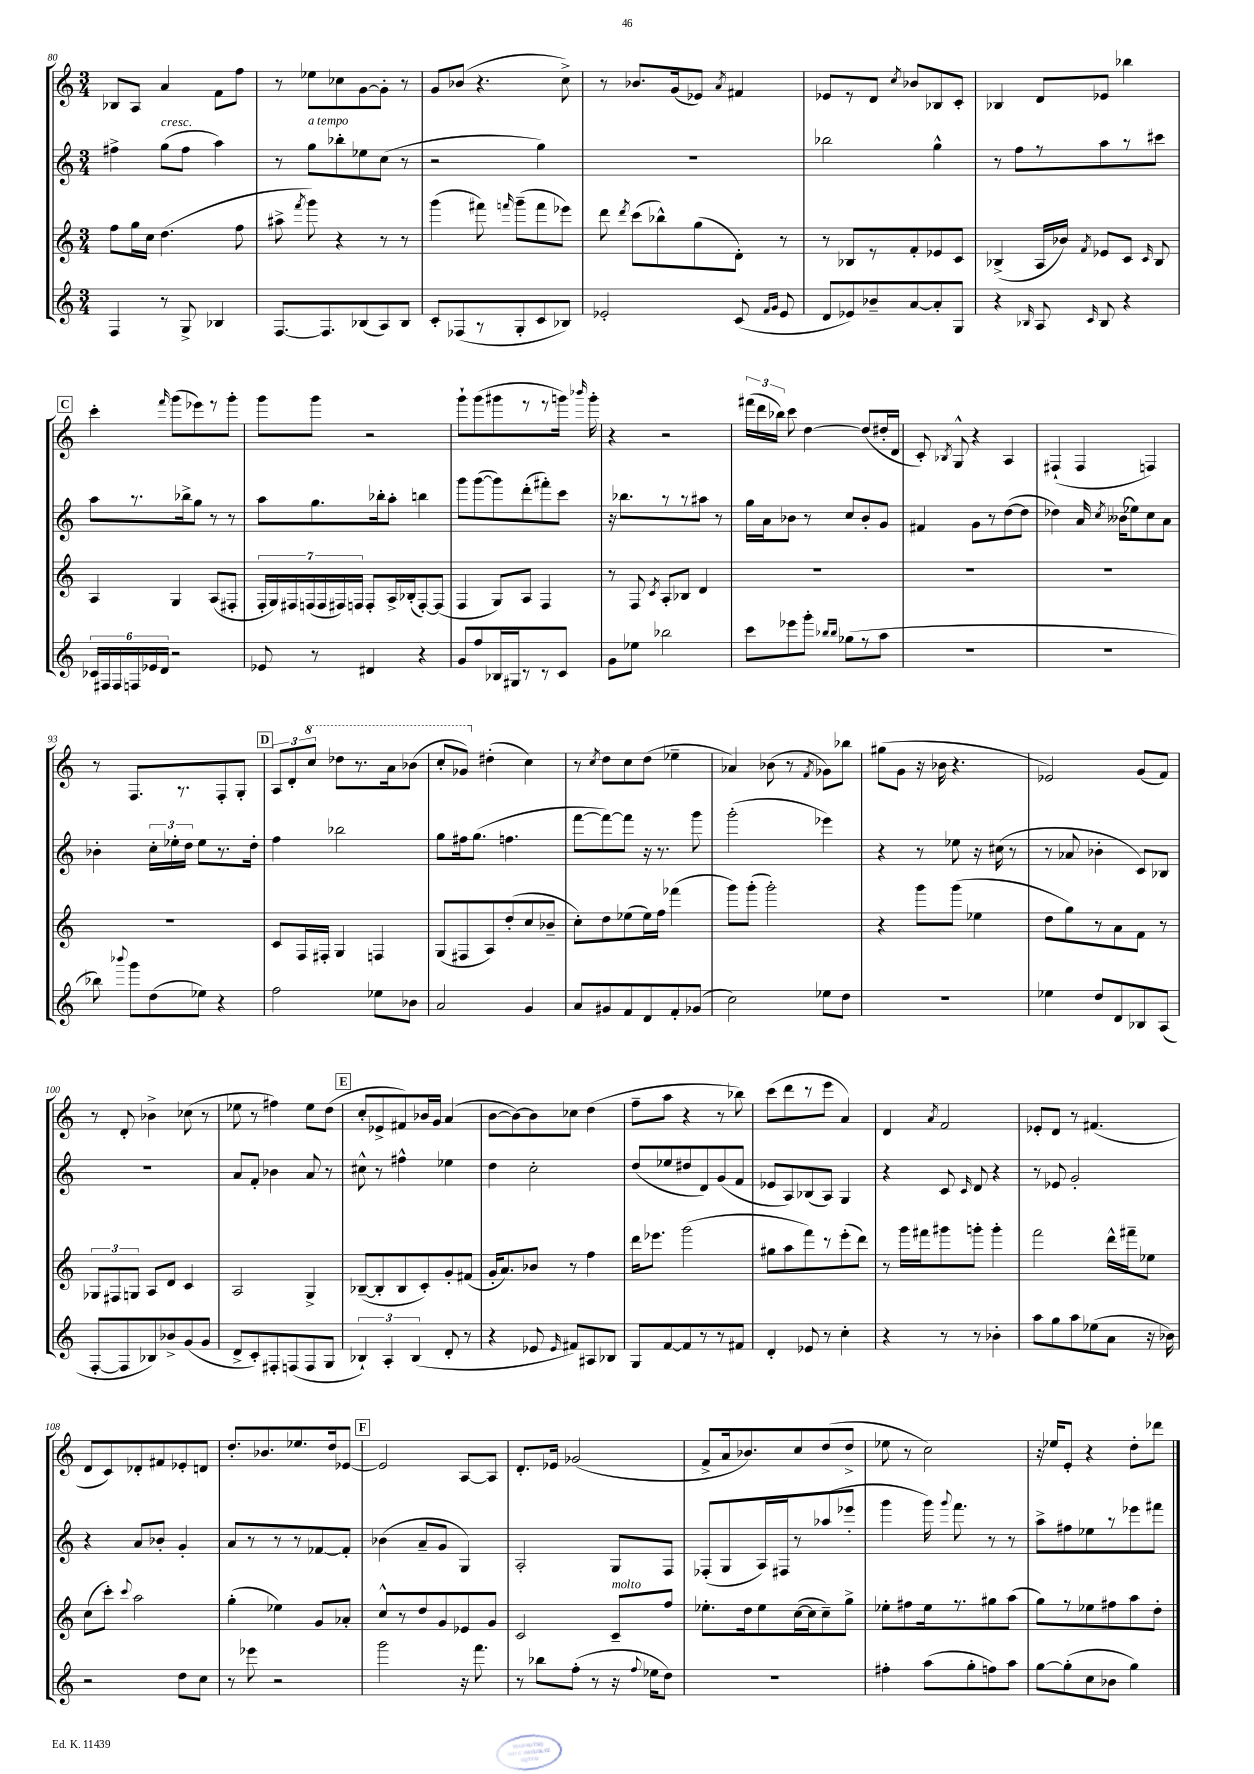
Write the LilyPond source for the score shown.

<<
\new StaffGroup <<
\new Staff = "s0" {
    \clef treble \key c \major \numericTimeSignature \time 3/4
    \autoBeamOff bes8[ a8] a'4 f'8[ f''8] |
    r8 ees''8[ ces''8 g'8~ g'8]-. r8 |
    g'8[ bes'8]( r4. c''8->) |
    r8 bes'8.[ g'16( ees'8]) \acciaccatura { a'8 } fis'4 |
    ees'8[ r8 d'8] \acciaccatura { c''8 } bes'8[ bes8 c'8]-. |
    bes4 d'8[ ees'8] bes''4 |
    \mark \markup { \box "C" } c'''4-. \grace { f'''16 } g'''8[( ees'''8) r8 g'''8]-. |
    g'''8[ g'''8] r2 |
    g'''8[-! g'''8( gis'''8 r8 r8 g'''16]) \grace { bes'''16 } g'''16-. |
    r4 r2 |
    \tuplet 3/2 { fis'''16[( d'''16 bes''16]) } c'''8 d''4~ d''8[( dis''16-. d'16] |
    c'8-.) \acciaccatura { bes8 } g8-^ r4 a4 |
    fis4-!( fis4 f4) |
    r8 f8.[ r8. f8-. g8]-. |
    \mark \markup { \box "D" } \tuplet 3/2 { a8[ d'8-. \ottava #1 c'''8] } des'''8[ r8. a''16 bes''8]( |
    c'''8[-. ges''8]) \ottava #0 dis''4-.( c''4) |
    r8 \acciaccatura { c''8 } d''8[ c''8 d''8]( ees''4-- |
    aes'4) bes'8( r8 \acciaccatura { f'8 } ges'8[) bes''8] |
    gis''8[( g'8] r16 bes'16 r4. |
    ees'2) g'8[( f'8]) |
    r8 d'8-. bes'4-> ces''8( r8 |
    ees''8 r8 fis''4) ees''8[ d''8]( |
    \mark \markup { \box "E" } c''8[-. ees'8-> fis'8) bes'16 g'16] a'4( |
    b'8[~ b'8~) b'8 ces''8] d''4( |
    f''8[-- a''8] r4 r8 bes''8) |
    c'''8[( d'''8 r8 e'''8] a'4) |
    d'4 \acciaccatura { a'8 } f'2 |
    ees'8[-. d'8] r8 fis'4.( |
    d'8[ c'8) des'8-. fis'8 ees'8-. d'8] |
    d''8.[-. bes'8. ees''8. d''16 ees'8]~ |
    \mark \markup { \box "F" } ees'2 a8[~ a8] |
    d'8.[-. ees'16] ges'2( |
    f'8[-> a'16 bes'8.) c''8 d''8( d''8]-> |
    ees''8 r8 c''2) |
    r16 ees''16[ e'8]-. r4 d''8[-. des'''8] \bar "|." |
}
\new Staff = "s1" {
    \clef treble \key c \major \numericTimeSignature \time 3/4
    \autoBeamOff fis''4-> g''8[^\markup { \italic "cresc." }( fis''8] a''4) |
    r8 g''8[^\markup { \italic "a tempo" } bes''8-. ees''8 c''8]( r8 |
    r2 g''4) |
    R2. |
    bes''2 g''4-^ |
    r8 f''8[ r8 a''8 r8 cis'''8] |
    \mark \markup { \box "C" } a''8[ r8. bes''16-> g''8] r8 r8 |
    a''8[ g''8. bes''16-. a''8]-. b''4 |
    g'''8[ g'''8~( g'''8) d'''8-.( fis'''8-.) c'''8] |
    r16 bes''8.[ r8 r8 ais''8] r8 |
    g''16[ a'16 bes'8] r8 c''8[ bes'8-. g'8] |
    fis'4 g'8[ r8 d''8~( d''8] |
    des''4) a'16 \acciaccatura { c''8 } beses'16[( ees''8) c''8 a'8] |
    bes'4-. \tuplet 3/2 { c''16[-. ees''16-. d''16] } ees''8[ r8. d''16]-. |
    \mark \markup { \box "D" } f''4 bes''2 |
    g''8[ fis''16 g''8.]( f''4. |
    f'''8[~ f'''8~) f'''8] r16 r8. g'''8 |
    g'''2-.( ees'''4) |
    r4 r8 ees''8 r16 cis''16( r8 |
    r8 aes'8 bes'4-. c'8[) bes8] |
    R2. |
    a'8[ f'8]-. bes'4 a'8 r8 |
    \mark \markup { \box "E" } cis''8-^ r8 fis''4-^ ees''4 |
    d''4 c''2-. |
    d''8[( ees''8 dis''8 d'8) g'8( f'8] |
    ees'8[ a8) bes8( a8]) g4 |
    r4 c'8 \grace { c'16 } d'8 r4 |
    r8 ees'8 g'2-. |
    r4 a'8[ bes'8]-. g'4-. |
    a'8[ r8 r8 r8 fes'8~ fes'8]-. |
    \mark \markup { \box "F" } bes'4( a'8[-- g'8] g4) |
    a2-. g8[ f8] |
    fes8[-.( g8 a16) fis16 r8 aes''8( ees'''8]-. |
    g'''4 g'''16) \appoggiatura { g'''8 } f'''8. r8 r8 |
    a''8[-> fis''8 ees''8 r8 ees'''8 fis'''8] \bar "|." |
}
\new Staff = "s2" {
    \clef treble \key c \major \numericTimeSignature \time 3/4
    \autoBeamOff f''8[ g''16 c''16] d''4.( f''8 |
    ais''8-> \acciaccatura { f'''8 } g'''8) r4 r8 r8 |
    g'''4( fis'''8) \grace { f'''16 } g'''8[--( f'''8 ees'''8]) |
    d'''8 \acciaccatura { d'''8 } c'''8[( bes''8-^) g''8( d'8]-.) r8 |
    r8 bes8[ r8 f'8-. ees'8 c'8] |
    bes4->( a16[ bes'16]) \acciaccatura { f'8 } ees'8[ c'8] \grace { c'16 } bes8 |
    \mark \markup { \box "C" } a4 g4 a8[( fis8]-. |
    \tuplet 7/4 { f16[-. g16) fis16 f16( f16 fis16) f16] } f8[-. a16-> bes16-.( f8~-.) f8]( |
    f4 g8[) a8] f4 |
    r8 f8 \acciaccatura { c'8 } a8[-. bes8] d'4 |
    R2. |
    R2. |
    R2. |
    R2. |
    \mark \markup { \box "D" } c'8[ f16 fis16]-. g4 f4 |
    g8[( fis8 a8) d''8-.( c''8 bes'8]-- |
    c''8[-.) d''8 ees''8( ees''16) f''16] fes'''4( |
    g'''8[) g'''8]-.( g'''2-.) |
    r4 g'''8[ g'''8]( ees''4 |
    d''8[ g''8) r8 a'8 f'8] r8 |
    \tuplet 3/2 { ges8[ fis8 g8] } a8[ d'8] c'4 |
    a2 g4-> |
    \mark \markup { \box "E" } bes8[~--( bes8-. bes8 c'8-.) g'8-. fis'8]( |
    g'16[-. a'8.) bes'8] r8 f''4 |
    d'''16[ ees'''8.] g'''2( |
    gis''8[ a''8 f'''8) r8 e'''8-.( d'''8]) |
    r8 g'''16[ fis'''16 gis'''8 g'''8]-. g'''4-. |
    f'''2 d'''16[-^ fis'''16-- ees''8] |
    c''8[( c'''8]-.) \appoggiatura { c'''8 } a''2 |
    g''4-.( ees''4) g'8[ aes'8]-. |
    \mark \markup { \box "F" } c''8[-^ r8 d''8 g'8 ees'8 g'8] |
    c'2 c'8[--^\markup { \italic "molto" } f''8] |
    ees''8.[-. d''16 ees''8 c''16~( c''16 c''8--) g''8]-> |
    ees''8[-. fis''8 ees''16 r8. gis''8 a''8]( |
    g''8[) r8 ees''8 fis''8 a''8 d''8]-. \bar "|." |
}
\new Staff = "s3" {
    \clef treble \key c \major \numericTimeSignature \time 3/4
    \autoBeamOff f4 r8 g8-> bes4 |
    f8.[~ f8. bes8( a8) bes8] |
    c'8[-. fes8( r8 g8-. c'8 bes8]) |
    ees'2-. c'8( \grace { f'16[ g'16] } ees'8 |
    d'8[ ees'8) bes'8-- a'8~ a'8-. g8] |
    r4 \grace { bes16 } a8 \grace { c'16 } bes8 r4 |
    \mark \markup { \box "C" } \tuplet 6/4 { ces'16[ fis16 fis16 f16 ees'16 d'16] } r2 |
    ees'8 r8 dis'4 r4 |
    g'8[ f''8 bes16 gis16 r8 r8 c'8] |
    g'8[ ees''8] bes''2 |
    c'''8[ ees'''8 g'''8]-. \grace { bes''16[ bes''16] } ges''8[( r8 a''8] |
    R2. |
    R2. |
    bes''8) \appoggiatura { bes'''8 } g'''8[ d''8( ees''8]) r4 |
    \mark \markup { \box "D" } f''2 ees''8[ bes'8] |
    a'2 g'4 |
    a'8[ gis'8 f'8 d'8 f'8-. ges'8]( |
    c''2) ees''8[ d''8] |
    R2. |
    ees''4 d''8[ d'8 bes8 a8]( |
    f8[~-. f8 bes8) bes'8-> g'8( g'8] |
    d'8[-> c'8-.) fis8-. f8( f8 g8] |
    \mark \markup { \box "E" } \tuplet 3/2 { bes4-!) a4-. bes4( } d'8-. r8 |
    r4 ees'8 \grace { ees'16 } fis'8[) ais8 bes8] |
    g8[ f'8~ f'8 r8 r8 fis'8] |
    d'4-. ees'8 r8 c''4-. |
    r4 r8 r8 bes'4-. |
    a''8[ g''8 a''8 ees''8( a'8] r16 bes'16) |
    r2 d''8[ c''8] |
    r8 ees'''8 r2 |
    \mark \markup { \box "F" } g'''2 r16 f'''8. |
    r8 bes''8[ f''8]-.( r8 r16 \appoggiatura { f''8 } ees''16[ d''8]) |
    R2. |
    fis''4-. a''8[( g''8-. f''8) a''8] |
    g''8[~ g''8-.( c''8 bes'8] g''4) \bar "|." |
}
>>
>>
\layout { \context { \Score currentBarNumber = #80 } }
